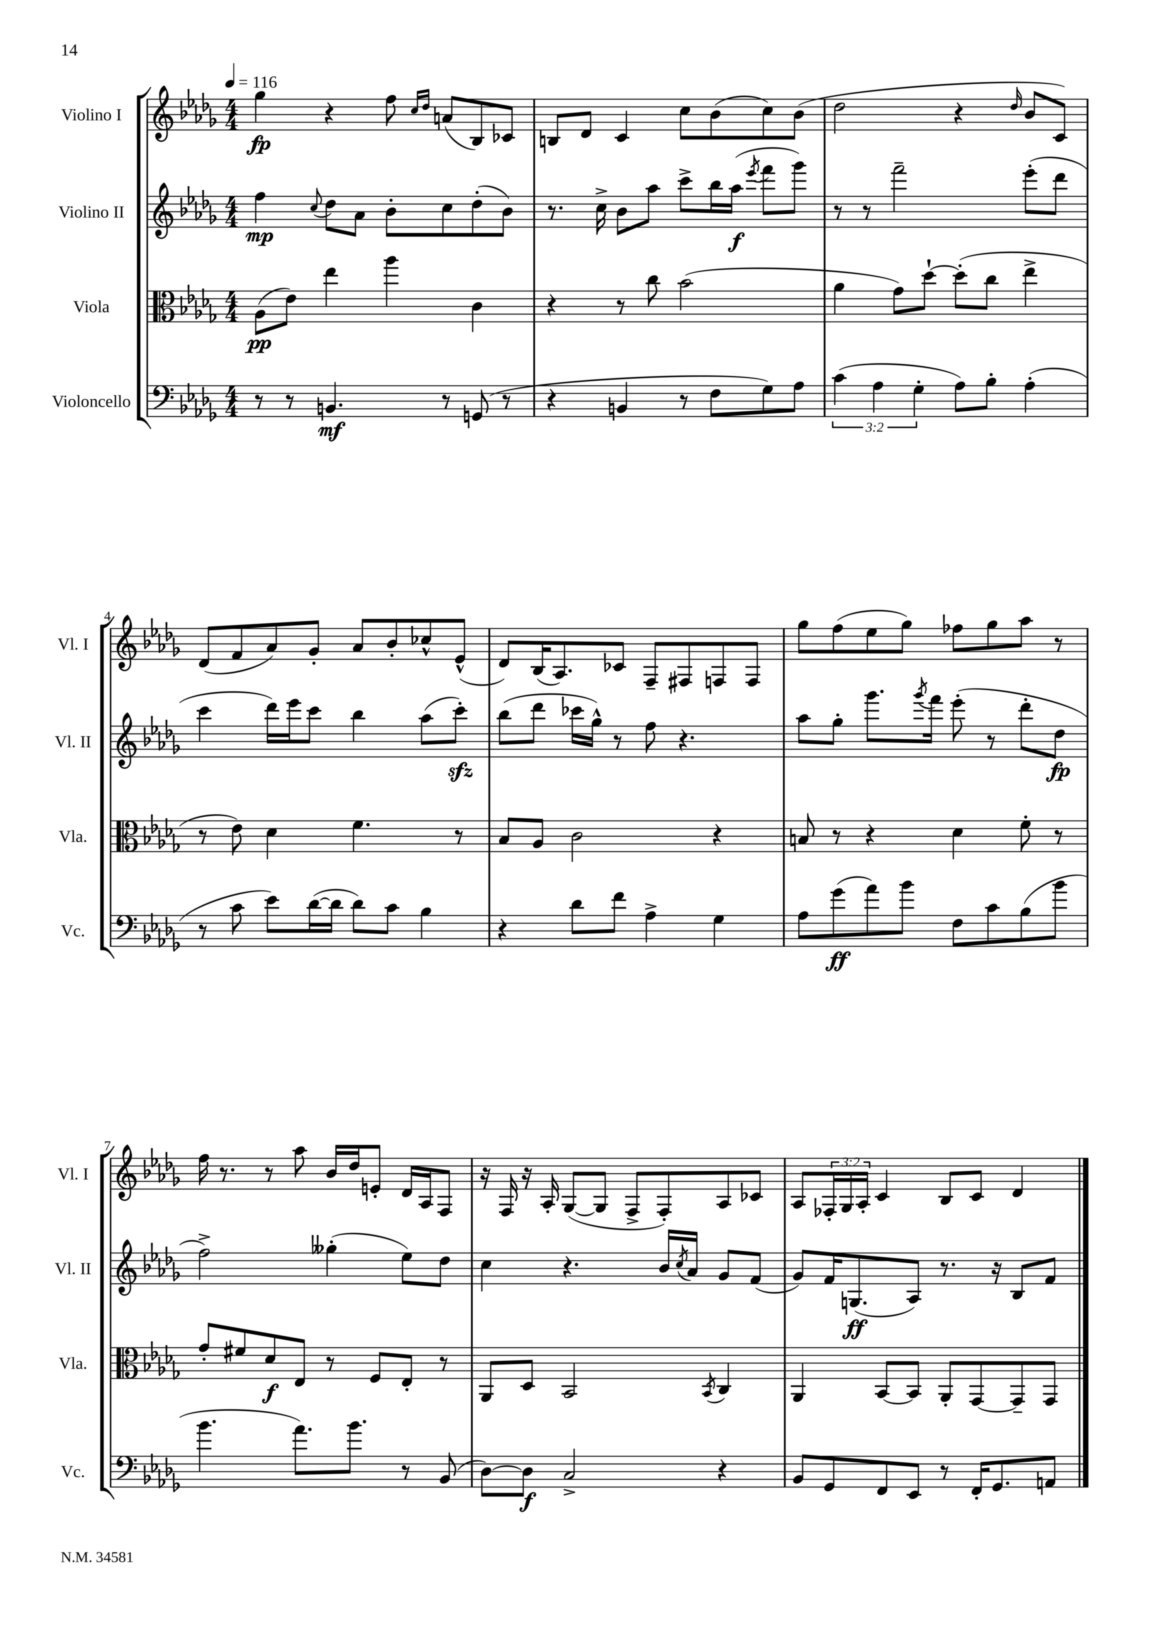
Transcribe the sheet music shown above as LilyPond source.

<<
\new StaffGroup <<
\new Staff = "s0" \with { instrumentName = "Violino I" shortInstrumentName = "Vl. I" } {
    \clef treble \key des \major \numericTimeSignature \time 4/4 \override Staff.TupletNumber.text = #tuplet-number::calc-fraction-text \tempo 4 = 116
    ges''4\fp r4 f''8 \grace { c''16 des''16 } a'8( bes8) ces'8 |
    b8 des'8 c'4 c''8 bes'8( c''8) bes'8( |
    des''2 r4 \grace { des''16 } bes'8 c'8) |
    des'8( f'8 aes'8) ges'8-. aes'8 bes'8-. ces''8-^ ees'8-^( |
    des'8) bes16( aes8.) ces'8 f8-- fis8 f8 f8 |
    ges''8 f''8( ees''8 ges''8) fes''8 ges''8 aes''8 r8 |
    f''16 r8. r8 aes''8 bes'16 des''16 e'8-. des'16 aes16 f8 |
    r16 f16 r16 aes16-. ges8~( ges8 f8-> f8-.) aes8 ces'8 |
    aes8 \tuplet 3/2 { fes16-. ges16 aes16-. } c'4 bes8 c'8 des'4 \bar "|." |
}
\new Staff = "s1" \with { instrumentName = "Violino II" shortInstrumentName = "Vl. II" } {
    \clef treble \key des \major \numericTimeSignature \time 4/4
    f''4\mp \appoggiatura { c''8 } des''8 aes'8 bes'8-. c''8 des''8-.( bes'8) |
    r8. c''16-> bes'8 aes''8 c'''8-> bes''16 aes''16\f( \acciaccatura { ees'''8 } f'''8 ges'''8) |
    r8 r8 f'''2-- ees'''8-.( des'''8 |
    c'''4 des'''16) ees'''16 c'''8 bes''4 aes''8( c'''8-.\sfz) |
    bes''8( des'''8 ces'''16 ges''16-^) r8 f''8 r4. |
    aes''8 ges''8-. ges'''8. \acciaccatura { ges'''8 } f'''16 ees'''8-.( r8 des'''8-. des''8\fp |
    f''2->) geses''4-.( ees''8) des''8 |
    c''4 r4. bes'16 \acciaccatura { c''8 } aes'16 ges'8 f'8( |
    ges'8) f'16 g8.\ff( aes8) r8. r16 bes8 f'8 \bar "|." |
}
\new Staff = "s2" \with { instrumentName = "Viola" shortInstrumentName = "Vla." } {
    \clef alto \key des \major \numericTimeSignature \time 4/4
    aes8\pp( ees'8) ees''4 aes''4 c'4 |
    r4 r8 c''8 bes'2( |
    aes'4 ges'8) des''8~-! des''8-.( c''8 ees''4-> |
    r8 ees'8) des'4 f'4. r8 |
    bes8 aes8 c'2 r4 |
    b8 r8 r4 des'4 f'8-. r8 |
    ges'8-. fis'8 des'8\f ees8 r8 f8 ees8-. r8 |
    aes,8 des8 bes,2 \acciaccatura { bes,8 } c4 |
    aes,4 bes,8~ bes,8 aes,8-. ges,8~ ges,8-- ges,8 \bar "|." |
}
\new Staff = "s3" \with { instrumentName = "Violoncello" shortInstrumentName = "Vc." } {
    \clef bass \key des \major \numericTimeSignature \time 4/4 \override Staff.TupletNumber.text = #tuplet-number::calc-fraction-text
    r8 r8 b,4.\mf r8 g,8( r8 |
    r4 b,4 r8 f8 ges8) aes8 |
    \tuplet 3/2 { c'4( aes4 ges4-. } aes8) bes8-. aes4-.( |
    r8 c'8 ees'8) des'16~( des'16 des'8) c'8 bes4 |
    r4 des'8 f'8 aes4-> ges4 |
    aes8 ges'8\ff( aes'8) bes'8 f8 c'8 bes8( bes'8 |
    bes'4. aes'8.) bes'8. r8 bes,8( |
    des8~) des8\f c2-> r4 |
    bes,8 ges,8 f,8 ees,8 r8 f,16-. ges,8. a,8 \bar "|." |
}
>>
>>
